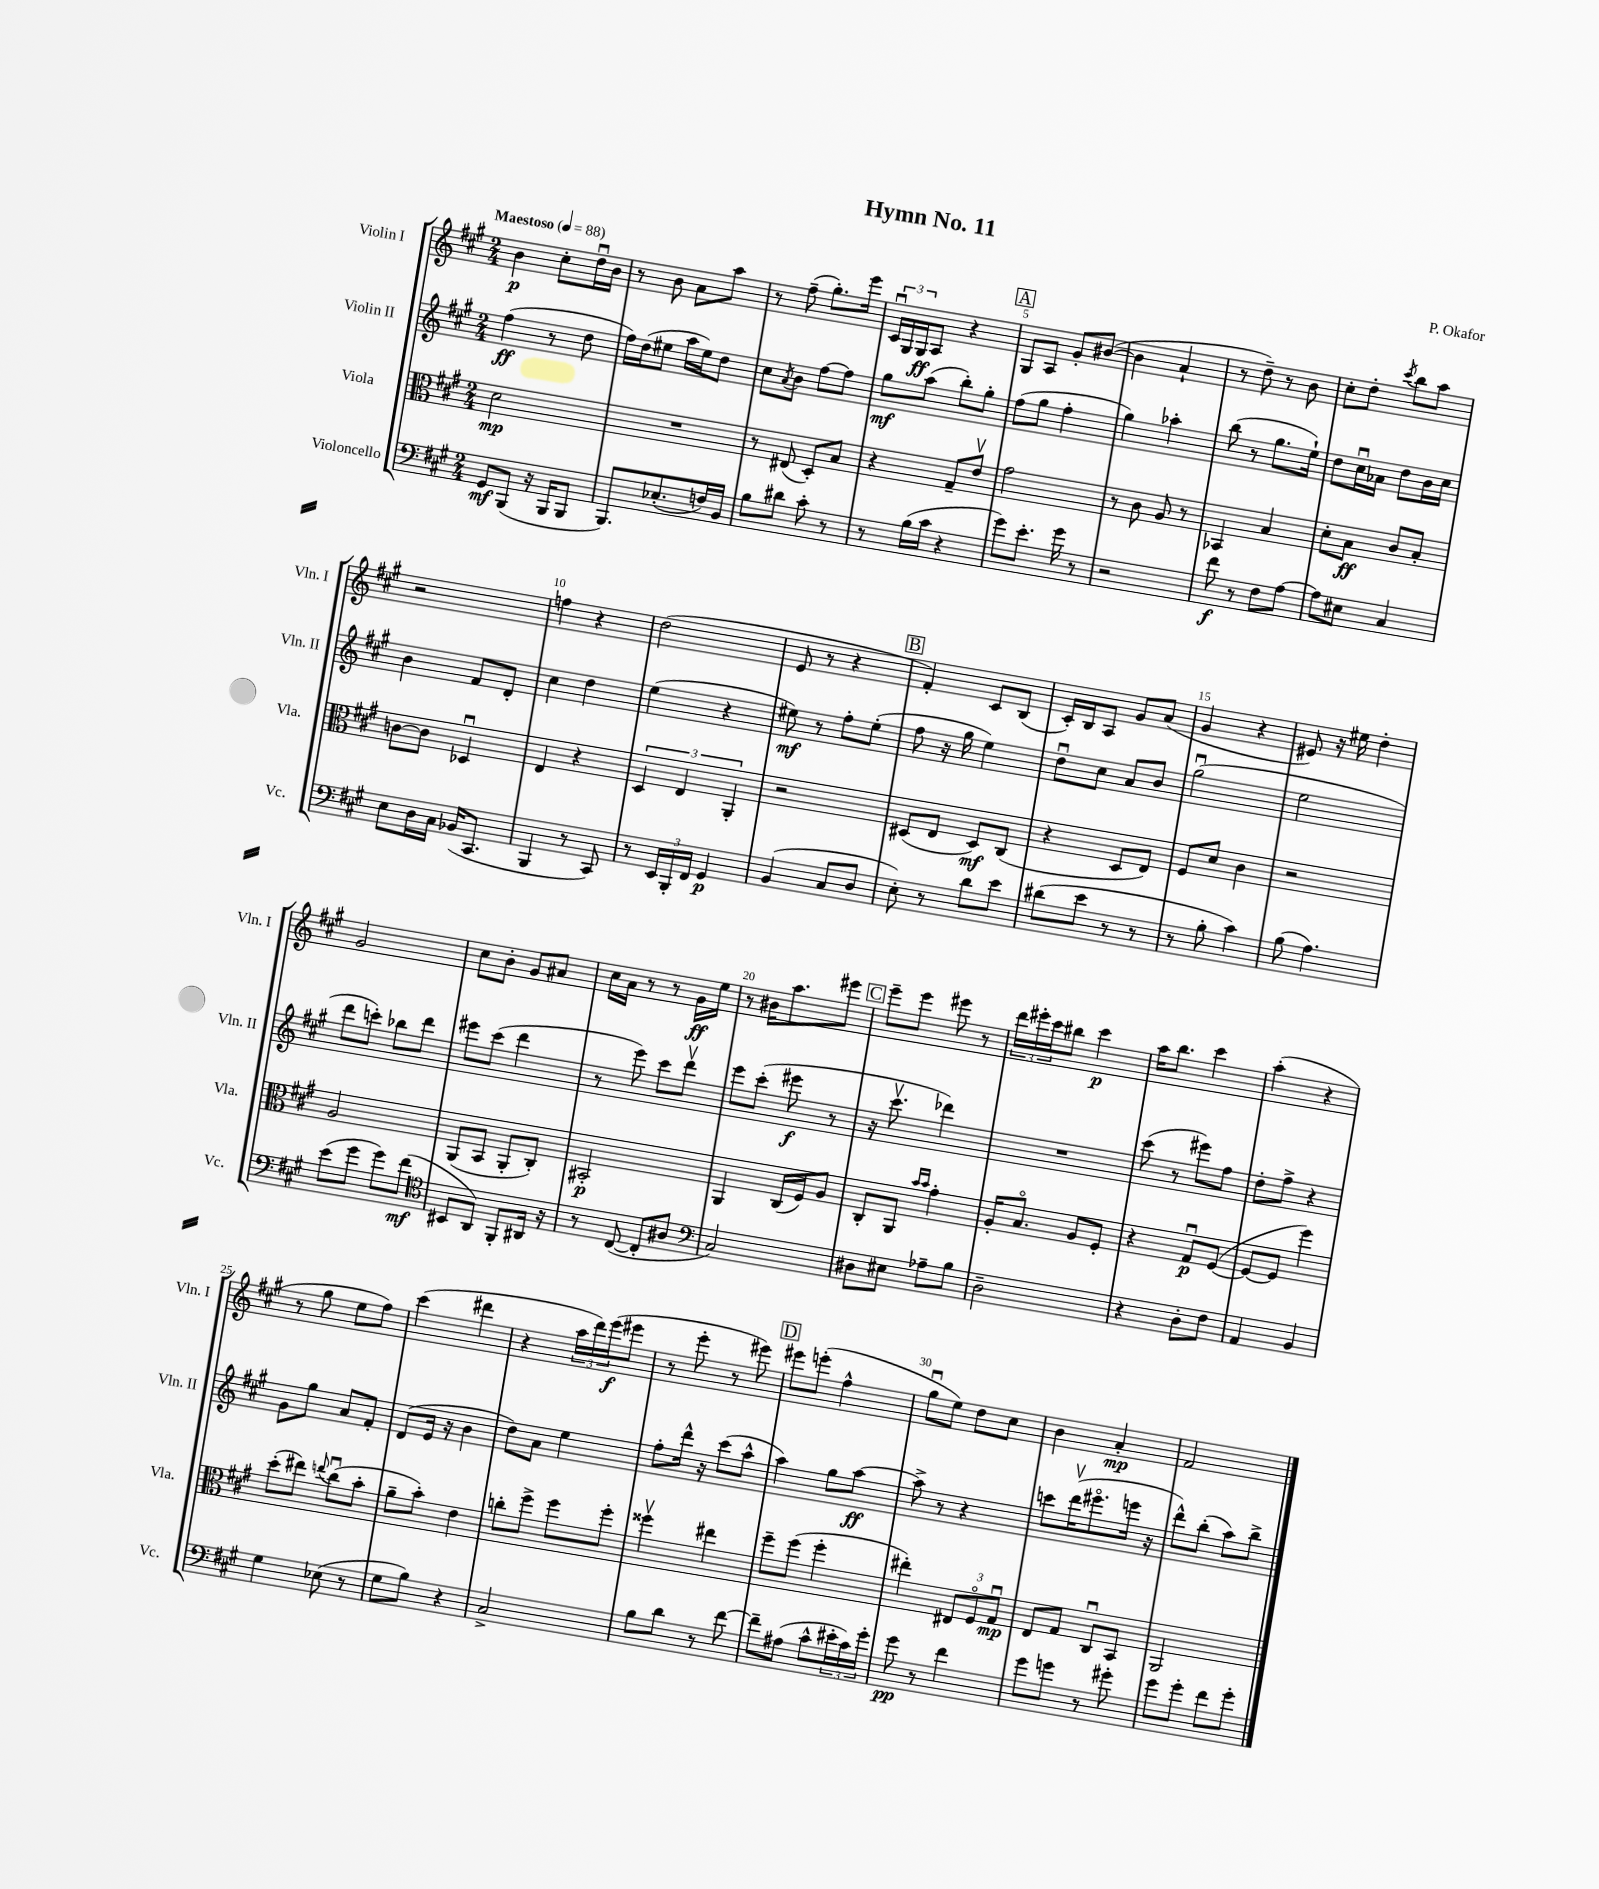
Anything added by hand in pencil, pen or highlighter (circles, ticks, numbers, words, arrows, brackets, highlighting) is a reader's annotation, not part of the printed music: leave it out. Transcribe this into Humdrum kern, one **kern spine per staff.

**kern	**dynam	**kern	**dynam	**kern	**dynam	**kern	**dynam
*part4	*part4	*part3	*part3	*part2	*part2	*part1	*part1
*staff4	*staff4	*staff3	*staff3	*staff2	*staff2	*staff1	*staff1
*I"Violoncello	*	*I"Viola	*	*I"Violin II	*	*I"Violin I	*
*I'Vc.	*	*I'Vla.	*	*I'Vln. II	*	*I'Vln. I	*
*clefF4	*	*clefC3	*	*clefG2	*	*clefG2	*
*k[f#c#g#]	*	*k[f#c#g#]	*	*k[f#c#g#]	*	*k[f#c#g#]	*
*M2/4	*	*M2/4	*	*M2/4	*	*M2/4	*
*MM88	*	*MM88	*	*MM88	*	*MM88	*
=1	=1	=1	=1	=1	=1	=1	=1
!	!	!	!	!	!	!LO:TX:a:B:t=Maestoso	!
8GG#/L	mf	2d\	mp	(4ff#\	ff	4b\	p
(8BBB/J	.	.	.	.	.	.	.
16r	.	.	.	8r	.	8cc#'\L	.
16BBB/KL	.	.	.	.	.	.	.
8BBB/J	.	.	.	8dd\	.	16ddu\L	.
.	.	.	.	.	.	16b\JJ	.
=2	=2	=2	=2	=2	=2	=2	=2
8.BBB/L)	.	2r	.	16ff#\LL)	.	8r	.
.	.	.	.	(16dd\J	.	.	.
.	.	.	.	8ee#X\J	.	8b\	.
(8.E-X'/	.	.	.	.	.	.	.
.	.	.	.	16aa\LL	.	8a\L	.
.	.	.	.	16ee#\J)	.	.	.
16Fn/L)	.	.	.	8dd\J	.	8aa\J	.
16BB/JJ	.	.	.	.	.	.	.
=3	=3	=3	=3	=3	=3	=3	=3
8B\L	.	8r	.	8cc#\L	.	8r	.
.	.	.	.	8qa/	.	.	.
8d#X\J	.	(8E#X/	.	8b\J	.	(8ff#~\	.
8c#'\	.	8D'/L)	.	[8ff#\L	.	8.gg#'\L)	.
8r	.	8B/J	.	8ff#\J]	.	.	.
.	.	.	.	.	.	16eee\Jk	.
=4	=4	=4	=4	=4	=4	=4	=4
8r	.	4r	.	8gg#\L	mf	24c#u/LL	.
.	.	.	.	.	.	24G#/	.
.	.	.	.	.	.	24G#/J	ff
(16B\LL	.	.	.	(8aa\J	.	8A/J	.
16c#\JJ	.	.	.	.	.	.	.
4r	.	8G#~/L	.	8bb'\L)	.	4r	.
.	.	8ev/J	.	8gg#'\J	.	.	.
!!LO:REH:place=s1:t=A
=5	=5	=5	=5	=5	=5	=5	=5
8g#\L)	.	2g#\	.	(8ff#\L	.	8G#/L	.
8.e'\J	.	.	.	8gg#\J	.	8A/J	.
.	.	.	.	4ff#'\	.	8g#'/L	.
16g#\	.	.	.	.	.	.	.
8r	.	.	.	.	.	([8b#X/J	.
=6	=6	=6	=6	=6	=6	=6	=6
2r	.	8r	.	4gg#\)	.	4b#\]	.
.	.	8c#\	.	.	.	.	.
.	.	8A/	.	4aa-X'\	.	4a`/	.
.	.	8r	.	.	.	.	.
=7	=7	=7	=7	=7	=7	=7	=7
8f#\	f	4BB-X/	.	(8bb\	.	8r	.
8r	.	.	.	8r	.	8dd~\)	.
8F#\L	.	4B/	.	8.gg#\L	.	8r	.
[8A\J	.	.	.	.	.	8b\	.
.	.	.	.	16ee`\Jk)	.	.	.
=8	=8	=8	=8	=8	=8	=8	=8
8A\L]	.	8d'\L	.	8dd\L	.	8cc#'\L	.
8E#X\J	.	8B\J	ff	16cc#u\L	.	8dd'\J	.
.	.	.	.	16a-X\JJ	.	.	.
.	.	.	.	.	.	8qccc#/	.
4C#/	.	8c#/L	.	8dd\L	.	8bb\L	.
.	.	8B'/J	.	16b\L	.	8aa\J	.
.	.	.	.	16cc#\JJ	.	.	.
!!LO:LB:g=z
=9	=9	=9	=9	=9	=9	=9	=9
8E\L	.	[8cn\L	.	4b\	.	2r	.
16D\L	.	8c\J]	.	.	.	.	.
16C#\JJ	.	.	.	.	.	.	.
(16BB-X/KL	.	4D-Xu/	.	8f#/L	.	.	.
8.CC#/J	.	.	.	.	.	.	.
.	.	.	.	8d'/J	.	.	.
=10	=10	=10	=10	=10	=10	=10	=10
4BBB/	.	4E/	.	4cc#\	.	4ffn\	.
8r	.	4r	.	4dd\	.	4r	.
8CC#/)	.	.	.	.	.	.	.
=11	=11	=11	=11	=11	=11	=11	=11
8r	.	6D/	.	(4ee\	.	(2dd\	.
24EE/LL	.	.	.	.	.	.	.
24BBB'/	.	6E/	.	.	.	.	.
24FF#/JJ	.	.	.	.	.	.	.
4GG#/	p	.	.	4r	.	.	.
.	.	6AA'/	.	.	.	.	.
=12	=12	=12	=12	=12	=12	=12	=12
(4BB/	.	2r	.	8ee#X\)	mf	8e/	.
.	.	.	.	8r	.	8r	.
8C#/L	.	.	.	8ff#'\L	.	4r	.
8D/J	.	.	.	(8ee#'\J	.	.	.
!!LO:REH:place=s1:t=B
=13	=13	=13	=13	=13	=13	=13	=13
8E'\)	.	(8D#X/L	.	8ff#\	.	4f#'/)	.
8r	.	8E/J	.	16r	.	.	.
.	.	.	.	16gg#\	.	.	.
8d\L	.	8D#/L)	mf	4ee\)	.	8c#/L	.
8e\J	.	(8C#/J	.	.	.	(8B/J	.
=14	=14	=14	=14	=14	=14	=14	=14
(8d#X\L	.	4r	.	8ddu\L	.	16c#'/LL)	.
.	.	.	.	.	.	16B/J	.
8e\J	.	.	.	8cc#\J	.	8A/J	.
8r	.	8D/L	.	8a/L	.	8g#/L	.
8r	.	8E/J)	.	8b/J	.	(8a/J	.
=15	=15	=15	=15	=15	=15	=15	=15
8r	.	8F#/L	.	(2gg#u\	.	4g#/	.
8B'\	.	8d/J	.	.	.	.	.
4c#\)	.	4c#\	.	.	.	4r	.
=16	=16	=16	=16	=16	=16	=16	=16
(8B\	.	2r	.	2ee\	.	8e#X/)	.
4.A\)	.	.	.	.	.	16r	.
.	.	.	.	.	.	16ee#X\	.
.	.	.	.	.	.	4dd'\	.
!!LO:LB:g=z
=17	=17	=17	=17	=17	=17	=17	=17
(8e\L	.	2A/	.	8ddd\L	.	2g#/	.
8g#\J	.	.	.	8cccn'\J)	.	.	.
8g#\L)	.	.	.	8bb-X\L	.	.	.
(8f#\J	mf	.	.	8ddd\J	.	.	.
=18	=18	=18	=18	=18	=18	=18	=18
*clefC4	*	*	*	*	*	*	*
8BB#X/L	.	(8AA/L	.	8eee#X\L	.	8cc#\L	.
8AA/J)	.	8BB/J	.	(8ccc#\J	.	8b'\J	.
8FF#'/L	.	8AA'/L	.	4ddd\	.	8g#/L	.
16AA#X/Jk	.	8C#'/J)	.	.	.	8a#X/J	.
16r	.	.	.	.	.	.	.
=19	=19	=19	=19	=19	=19	=19	=19
8r	.	2BB#X'/	p	8r	.	16cc#\LL	.
.	.	.	.	.	.	16a\JJ	.
([8C#/	.	.	.	8eee\)	.	8r	.
8C#'/L]	.	.	.	8ccc#\L	.	8r	.
8A#X/J	.	.	.	8dddv\J	.	16g#\LL	ff
.	.	.	.	.	.	16ee\JJ	.
=20	=20	=20	=20	=20	=20	=20	=20
*clefF4	*	*	*	*	*	*	*
2C#/)	.	4AA/	.	8eee\L	.	8r	.
.	.	.	.	(8ccc#'\J	.	16b#X\KL	.
.	.	.	.	.	.	8.aa\	.
.	.	(16C#/LL	.	8eee#X\	f	.	.
.	.	16F#/J)	.	.	.	.	.
.	.	8A/J	.	8r	.	8eee#X\J	.
!!LO:REH:place=s1:t=C
=21	=21	=21	=21	=21	=21	=21	=21
8D#X\L	.	8C#'/L	.	16r	.	8eee~\L	.
.	.	.	.	8.ccc#v\	.	.	.
8E#X\J	.	8AA/J	.	.	.	8eee\J	.
.	.	16qqb/LL	.	.	.	.	.
.	.	16qqb/JJ	.	.	.	.	.
8A-X~\L	.	4g#'\	.	4ddd-X\)	.	8eee#X\	.
8B\J	.	.	.	.	.	8r	.
=22	=22	=22	=22	=22	=22	=22	=22
2D~\	.	16A'/KL	.	2r	.	24ddd\LL	.
.	.	.	.	.	.	24eee#X'\	.
.	.	8.B/J	.	.	.	.	.
.	.	.	.	.	.	24ccc#\J	.
.	.	.	.	.	.	8bb#X\J	.
.	.	8A/L	.	.	.	4ccc#\	p
.	.	8F#'/J	.	.	.	.	.
=23	=23	=23	=23	=23	=23	=23	=23
4r	.	4r	.	(8ccc#\	.	16aa\KL	.
.	.	.	.	.	.	8.bb\J	.
.	.	.	.	8r	.	.	.
8D'\L	.	8G#u/L	p	8eee#X\L)	.	4ccc#\	.
8F#\J	.	([8F#/J	.	8ff#\J	.	.	.
=24	=24	=24	=24	=24	=24	=24	=24
4AA/	.	8F#/L_	.	8dd'\L	.	(4aa'\	.
.	.	8F#/J]	.	8ff#^\J	.	.	.
4BB/	.	4ff#\)	.	4r	.	4r	.
!!LO:LB:g=z
=25	=25	=25	=25	=25	=25	=25	=25
4G#\	.	(8dd'\L	.	8g#\L	.	8r	.
.	.	8ee#X\J)	.	8gg#\J	.	8gg#\	.
.	.	8qqeen/	.	.	.	.	.
(8E-X\	.	(8cc#u\L	.	8a/L	.	8ee\L	.
8r	.	8b'\J	.	8f#'/J	.	8ff#\J)	.
=26	=26	=26	=26	=26	=26	=26	=26
8G#\L	.	8a~\L	.	(8d/L	.	(4ccc#\	.
8B\J)	.	8b'\J)	.	16e/Jk	.	.	.
.	.	.	.	16r	.	.	.
4r	.	4e\	.	4b\	.	4ddd#X\	.
=27	=27	=27	=27	=27	=27	=27	=27
2C#^/	.	8ccn'\L	.	8dd\L)	.	4r	.
.	.	8ff#^\J	.	8a\J	.	.	.
.	.	8ff#\L	.	4ee\	.	24aa\LL	.
.	.	.	.	.	.	24ddd\)	.
.	.	.	.	.	.	(24eee\J	f
.	.	8ff#'\J	.	.	.	8eee#X\J	.
=28	=28	=28	=28	=28	=28	=28	=28
8B\L	.	4ff##Xv\	.	8ff#'\L	.	8r	.
8d\J	.	.	.	16ddd^^\Jk	.	8eee'\	.
.	.	.	.	16r	.	.	.
8r	.	4ee#X\	.	(8ccc#\L	.	8r	.
[8f#\	.	.	.	8aa^^\J	.	8eee#X\)	.
!!LO:REH:place=s1:t=D
=29	=29	=29	=29	=29	=29	=29	=29
8f#~\L]	.	8ff#~\L	.	4aa\)	.	8eee#X\L	.
(8A#X\J	.	(8ff#\J	.	.	.	(8eeen'\J	.
8c#^^\L	.	4ff#'\	.	8gg#\L	.	4ff#^^\	.
24e#X'\L	.	.	.	[8aa\J	ff	.	.
24c#\)	.	.	.	.	.	.	.
24g#'\JJ	.	.	.	.	.	.	.
=30	=30	=30	=30	=30	=30	=30	=30
8g#\	pp	4ee#X'\)	.	8aa^\]	.	8gg#u\L	.
8r	.	.	.	8r	.	8ee\J)	.
4f#\	.	12E#X/L	.	4r	.	8dd\L	.
.	.	12F#/	.	.	.	.	.
.	.	.	.	.	.	8cc#\J	.
.	.	12G#u/J	mp	.	.	.	.
=31	=31	=31	=31	=31	=31	=31	=31
8g#\L	.	8E/L	.	8cccn\L	.	4b\	.
8gn\J	.	8G#/J	.	(16dddv\K	.	.	.
.	.	.	.	8.eee#X\	.	.	.
8r	.	8C#u/L	.	.	.	4a'/	mp
8g#X'\	.	8BB/J	.	16eeen\Jk	.	.	.
.	.	.	.	16r	.	.	.
=32	=32	=32	=32	=32	=32	=32	=32
8g#\L	.	2AA/	.	8ddd^^\L)	.	2f#/	.
8g#'\J	.	.	.	(8bb'\J	.	.	.
8f#\L	.	.	.	8aa\L)	.	.	.
8g#'\J	.	.	.	8bb^\J	.	.	.
==	==	==	==	==	==	==	==
*-	*-	*-	*-	*-	*-	*-	*-
